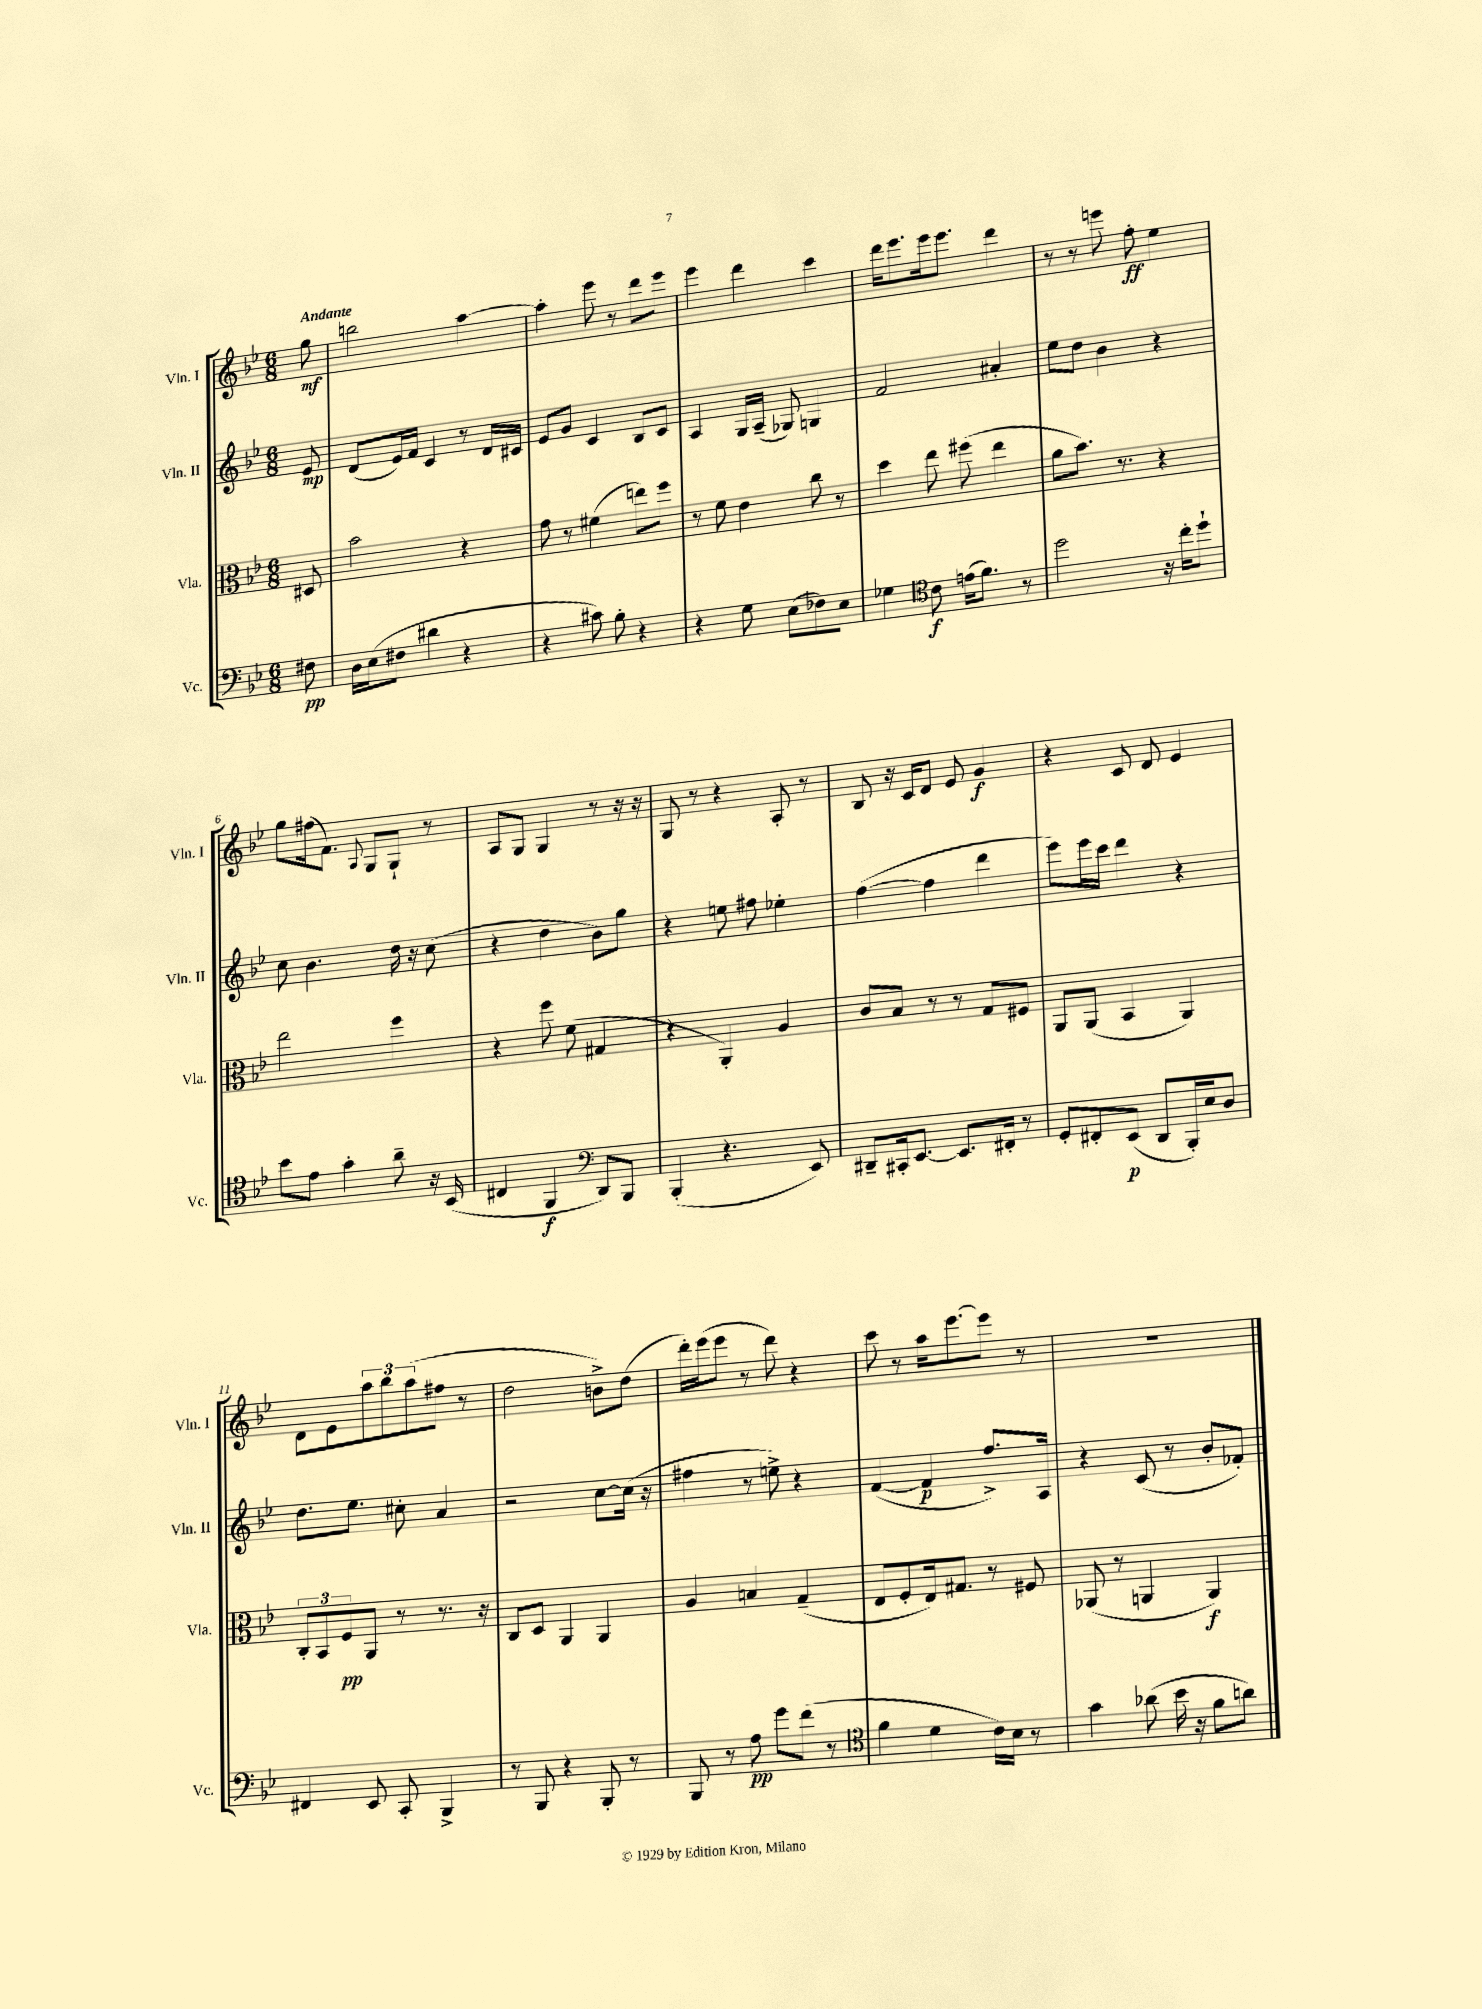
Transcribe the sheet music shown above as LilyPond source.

<<
\new StaffGroup <<
\new Staff = "s0" \with { instrumentName = "Vln. I" shortInstrumentName = "Vln. I" } {
    \clef treble \key bes \major \numericTimeSignature \time 6/8 \partial 8 \tempo "Andante"
    g''8\mf |
    b''2 a''4~ |
    a''4-. ees'''8 r8 d'''8 ees'''8 |
    ees'''4 d'''4 c'''4 |
    d'''16 ees'''8. ees'''16 ees'''8. d'''4 |
    r8 r8 e'''8 f''8-.\ff ees''4 |
    g''8 fis''16( f'8.) \appoggiatura { a8 } g8 g8-! r8 |
    a8 g8 g4 r8 r16 r16 |
    g8 r8 r4 a8-. r8 |
    bes8 r16 c'16 d'8 ees'8 g'4\f |
    r4 c'8 d'8 ees'4 |
    d'8 ees'8 \tuplet 3/2 { a''8 bes''8 a''8( } fis''8 r8 |
    d''2 b'8->) d''8( |
    d'''16-.) ees'''16( ees'''8 r8 d'''8) r4 |
    c'''8 r8 a''16 ees'''8.~ ees'''8 r8 |
    R2. \bar "|." |
}
\new Staff = "s1" \with { instrumentName = "Vln. II" shortInstrumentName = "Vln. II" } {
    \clef treble \key bes \major \numericTimeSignature \time 6/8 \partial 8
    ees'8\mp |
    d'8( ees'16) f'16 c'4 r8 d'16 cis'16 |
    ees'8 g'8 c'4 bes8 c'8 |
    a4 g16 a16--( ges8) g4 |
    f'2 ais'4-. |
    ees''8 d''8 bes'4 r4 |
    c''8 bes'4. d''16 r16 c''8( |
    r4 d''4 bes'8) g''8 |
    r4 e''8 fis''8 ees''4-. |
    f''4~( f''4 d'''4 |
    ees'''8) ees'''16 c'''16 d'''4 r4 |
    d''8. ees''8. cis''8-. a'4 |
    r2 c''8~ c''16( r16 |
    fis''4 r8 e''8->) r4 |
    f'4~( f'4\p f''8.->) a16 |
    r4 c'8( r8 bes'8-. fes'8-.) \bar "|." |
}
\new Staff = "s2" \with { instrumentName = "Vla." shortInstrumentName = "Vla." } {
    \clef alto \key bes \major \numericTimeSignature \time 6/8 \partial 8
    dis8 |
    bes'2 r4 |
    g'8 r8 fis'4( e''8) f''8 |
    r8 f'8 ees'4 c''8 r8 |
    d''4 ees''8 fis''8( ees''4 |
    a'8 bes'8.) r8. r4 |
    ees''2 f''4 |
    r4 f''8 f'8( gis4 |
    r4 a,4-.) a4 |
    c'8 bes8 r8 r8 g8 fis8 |
    a,8 a,8( bes,4 a,4) |
    \tuplet 3/2 { c8-. bes,8 f8\pp } a,8 r8 r8. r16 |
    c8 d8 a,4 a,4 |
    a4 b4 g4--( |
    ees8 f8-. ees16) gis8. r8 fis8 |
    aes,8( r8 a,4 a,4\f) \bar "|." |
}
\new Staff = "s3" \with { instrumentName = "Vc." shortInstrumentName = "Vc." } {
    \clef bass \key bes \major \numericTimeSignature \time 6/8 \partial 8
    fis8\pp |
    d16 ees16( fis8 dis'4 r4 |
    r4 cis'8) bes8-. r4 |
    r4 g8 ees8( fes8) ees8 |
    ges4 \clef tenor c'8\f e'16( f'8.) r8 |
    d''2 r16 c''16-. d''8-! |
    bes'8 ees'8 g'4-. a'8-- r16 bes,16( |
    cis4 f,4\f \clef bass d,8) bes,,8 |
    bes,,4-.( r4. ees,8) |
    dis,8-- cis,16-. ees,8.~ ees,8. fis,16-. r8 |
    g,8-. fis,8-. ees,8\p( d,8 bes,,16-.) ees16 d8 |
    fis,4 ees,8 c,8-. bes,,4-> |
    r8 bes,,8 r4 bes,,8-. r8 |
    bes,,8 r8 a8\pp g'8 f'8( r8 |
    \clef tenor f'4 d'4 c'16) bes16 r8 |
    g'4 aes'8( bes'16 r16 f'8 a'8) \bar "|." |
}
>>
>>
